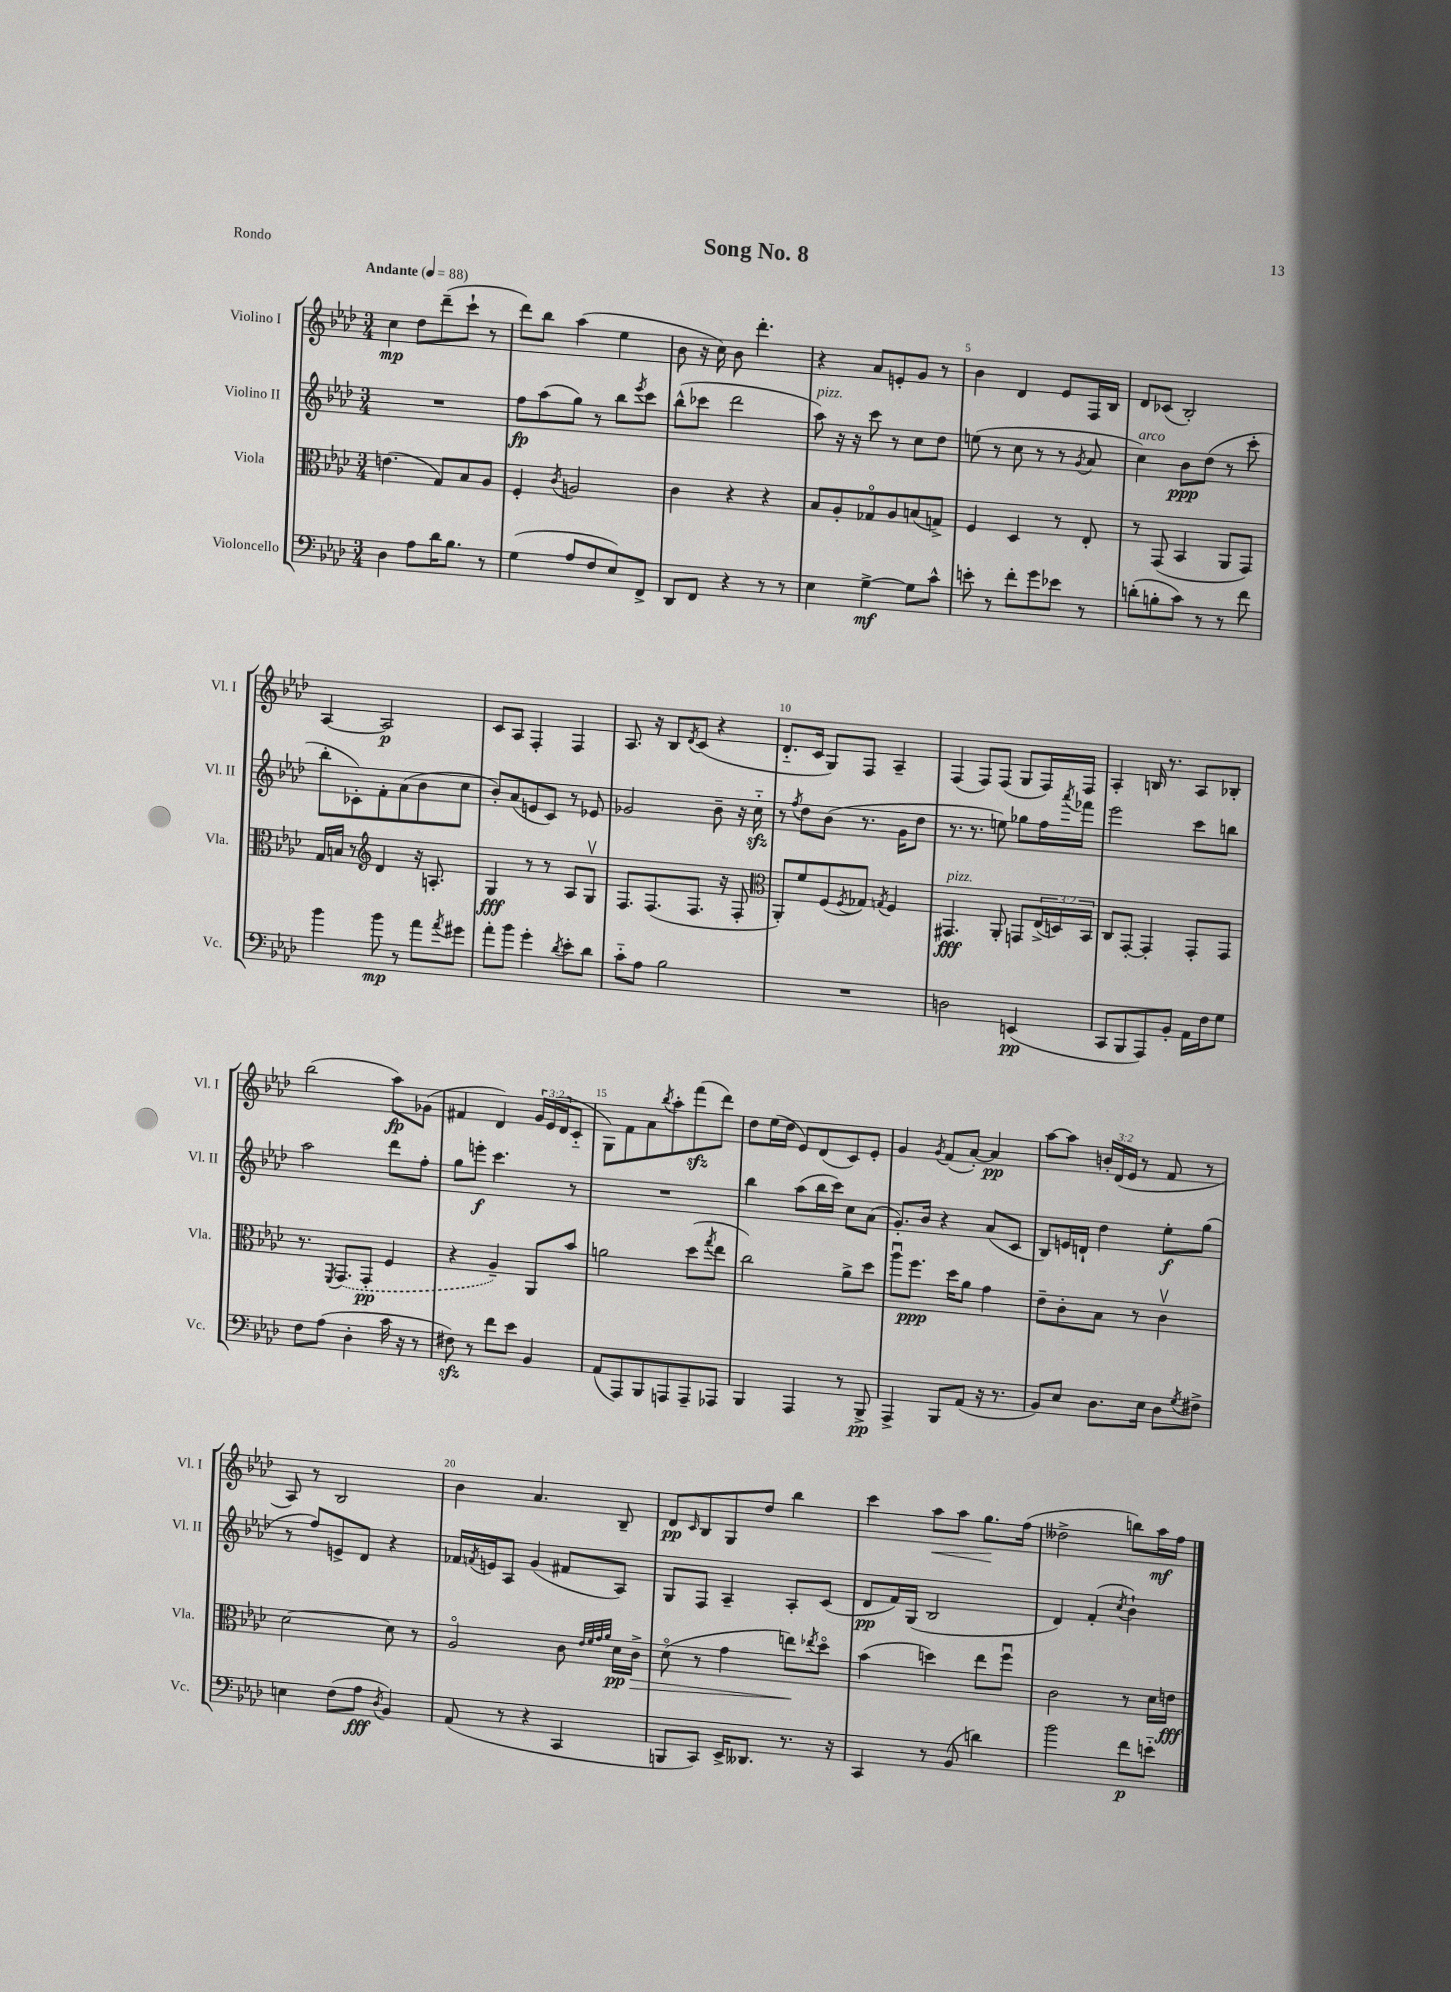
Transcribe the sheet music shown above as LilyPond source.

\header { title = "Song No. 8" piece = "Rondo" }
<<
\new StaffGroup <<
\new Staff = "s0" \with { instrumentName = "Violino I" shortInstrumentName = "Vl. I" } {
    \clef treble \key aes \major \numericTimeSignature \time 3/4 \override Staff.TupletNumber.text = #tuplet-number::calc-fraction-text \tempo "Andante" 4 = 88
    c''4\mp des''8 des'''8--( c'''8-! r8 |
    des'''8) bes''8 aes''4( ees''4 |
    bes'8 r16 c''16) bes'8 des'''4.-. |
    r4 aes'8 e'8-. g'8 r8 |
    bes'4 des'4 ees'8 f16 bes16 |
    des'8 ces'8( bes2-.) |
    aes4~ aes2\p |
    c'8 aes8 f4-. f4 |
    aes8. r16 bes8 \acciaccatura { des'8 } c'8( r4 |
    des'8.-_ c'16 g8) f8 aes4-- |
    f4( f8) f8( g8 f16) f16 |
    aes4-. b16 r8. aes8 bes8-. |
    bes''2( aes''8\fp) ges'8( |
    fis'4 des'4) \tuplet 3/2 { g'16 ees'16( des'16 } c'8-_ |
    g8) f'8 aes'8 \acciaccatura { bes''8 } aes''8-. f'''8\sfz( des'''8) |
    des''8 ees''16( des''16 ees'8) des'8( c'8) ees'8-. |
    g'4 \acciaccatura { g'8 } f'8( aes'8~-.) aes'4\pp |
    aes''8~ aes''8 \tuplet 3/2 { b'16-. des'16( ees'16 } r8 f'8 r8 |
    aes8) r8 bes2 |
    bes'4 aes'4. bes8-- |
    des'8\pp \grace { c'16 } bes8 g8 des''8 bes''4 |
    c'''4 aes''8\< aes''8 g''8.\! f''16( |
    deses''2-> b''8) aes''16\mf f''16 \bar "|." |
}
\new Staff = "s1" \with { instrumentName = "Violino II" shortInstrumentName = "Vl. II" } {
    \clef treble \key aes \major \numericTimeSignature \time 3/4
    R2. |
    f''8\fp aes''8( g''8) r8 bes''8 \acciaccatura { ees'''8 } c'''8 |
    bes''8-^( ces'''8 des'''2 |
    aes''8^\markup { \italic "pizz." }) r16 r16 c'''8 r8 c''8 des''8 |
    e''8( r8 c''8 r8 r8 \acciaccatura { g'8 } aes'8 |
    c''4^\markup { \italic "arco" }) bes'8\ppp des''8( r8 c'''8-. |
    bes''8-. ces'8-.) f'8-. aes'8( bes'8 c''8 |
    bes'8-.) aes'8( e'8 c'8) r8 ees'8 |
    ges'2 bes'8-- r16 c''16-_\sfz |
    r8 \acciaccatura { f''8 } des''8 bes'8( r8. g'16 des''8 |
    r8. r8. e''8) ges''8 f''16 \acciaccatura { aes'''8 } fes'''16 |
    ees'''2 c'''8 b''8 |
    aes''2 des'''8 f''8-. |
    g''8 e'''8-.\f c'''4. r8 |
    R2. |
    bes''4 aes''8( bes''16 c'''16) c''8 aes'8( |
    g'8.-.) bes'16 r4 aes'8( c'8 |
    bes8) e'16 d'16-! des''4 ees''8-.\f g''8( |
    r8 f''8) e'8-> des'8 r4 |
    fes'16 \acciaccatura { f'8 } e'16 aes8 g'4( fis'8 aes8) |
    g8 f8 aes4-- aes8-. c'8( |
    des'8\pp f'16) g16( bes2 |
    des'4) f'4-.( \acciaccatura { c''8 } bes'4-!) \bar "|." |
}
\new Staff = "s2" \with { instrumentName = "Viola" shortInstrumentName = "Vla." } {
    \clef alto \key aes \major \numericTimeSignature \time 3/4 \override Staff.TupletNumber.text = #tuplet-number::calc-fraction-text
    e'4.( g8) bes8 aes8 |
    f4-. \acciaccatura { c'8 } a2 |
    c'4 r4 r4 |
    bes8 aes8-. ges8\flageolet aes8 b8( g8->) |
    f4 des4 r8 ees8-. |
    r8 g,8( bes,4 aes,8 g,8) |
    g16 b16 r8 \clef treble des'4 r16 a8.-. |
    g4\fff r8 r8 aes8 g8\upbow |
    f8. f8.( f8. r16 f8-. |
    \clef alto aes,8-.) f'8 f8( \acciaccatura { f8 } ges8) \acciaccatura { g8 } f4 |
    gis,4.\fff^\markup { \italic "pizz." } aes,8-. g,8 \tuplet 3/2 { ees16->( d16) bes,16 } |
    c8 g,8~-. g,4-. g,8-. g,8 |
    r8. \acciaccatura { f,8 } \once \slurDashed g,8.( g,8-.\pp f4 |
    r4 aes4--) aes,8 bes'8 |
    a'2 des''8( \acciaccatura { g''8 } ees''8 |
    c''2) aes'8-> des''8 |
    aes''8\downbow f''8.\ppp des''16 aes'8 g'4 |
    ees'8-- c'8-. bes8 r8 c'4\upbow |
    des'2~ des'8 r8 |
    aes2\flageolet c'8 \grace { ees'32 f'32 g'32 aes'32 } des'16\pp c'16->\> |
    des'8\flageolet( r8 g'4 e''8\!) \acciaccatura { ees''8 } des''8\flageolet |
    bes'4( d''4) ees''8 f''8\downbow |
    c'2 r8 des'16 e'16\fff \bar "|." |
}
\new Staff = "s3" \with { instrumentName = "Violoncello" shortInstrumentName = "Vc." } {
    \clef bass \key aes \major \numericTimeSignature \time 3/4
    des4 aes8 des'16 bes8. r8 |
    g4( aes8 f8 ees8) f,8-> |
    des,8 f,8 r4 r8 r8 |
    ees4 g4~->\mf g8 c'8-^ |
    e'8-. r8 f'8-. g'8 ees'8 r8 |
    d'8-.( b8-. c'8) r8 r8 f'8 |
    bes'4 bes'8\mp r8 aes'8 \acciaccatura { aes'8 } gis'8 |
    aes'8-. bes'8 g'4-. \acciaccatura { des'8 } ees'8-. des'8 |
    c'8-_ aes8 bes2 |
    R2. |
    d2 e,4\pp( |
    c,8 bes,,8 aes,,8) bes,8-. aes,16 f16 g8 |
    f8 aes8( des4-. c'16 r16 r8 |
    fis8\sfz) r8 f'8 ees'8 bes,4 |
    aes,8( aes,,8) bes,,8 a,,8 a,,8-- aes,,8 |
    bes,,4 aes,,4 r8 bes,,8->\pp |
    aes,,4-> bes,,8 aes,8( r16 r8. |
    bes,8) ees8 des8. ees16 des8 \acciaccatura { g8 } fis8-> |
    e4 f8( aes8\fff \acciaccatura { des8 } bes,4) |
    aes,8( r8 r4 c,4 |
    b,,8 c,8) ees,16-> deses,8. r8. r16 |
    c,4 r8 bes,8( d'4) |
    bes'2 f'8\p e'8-_ \bar "|." |
}
>>
>>
\layout { \context { \Score \override BarNumber.break-visibility = ##(#f #t #t) barNumberVisibility = #(every-nth-bar-number-visible 5) } }
